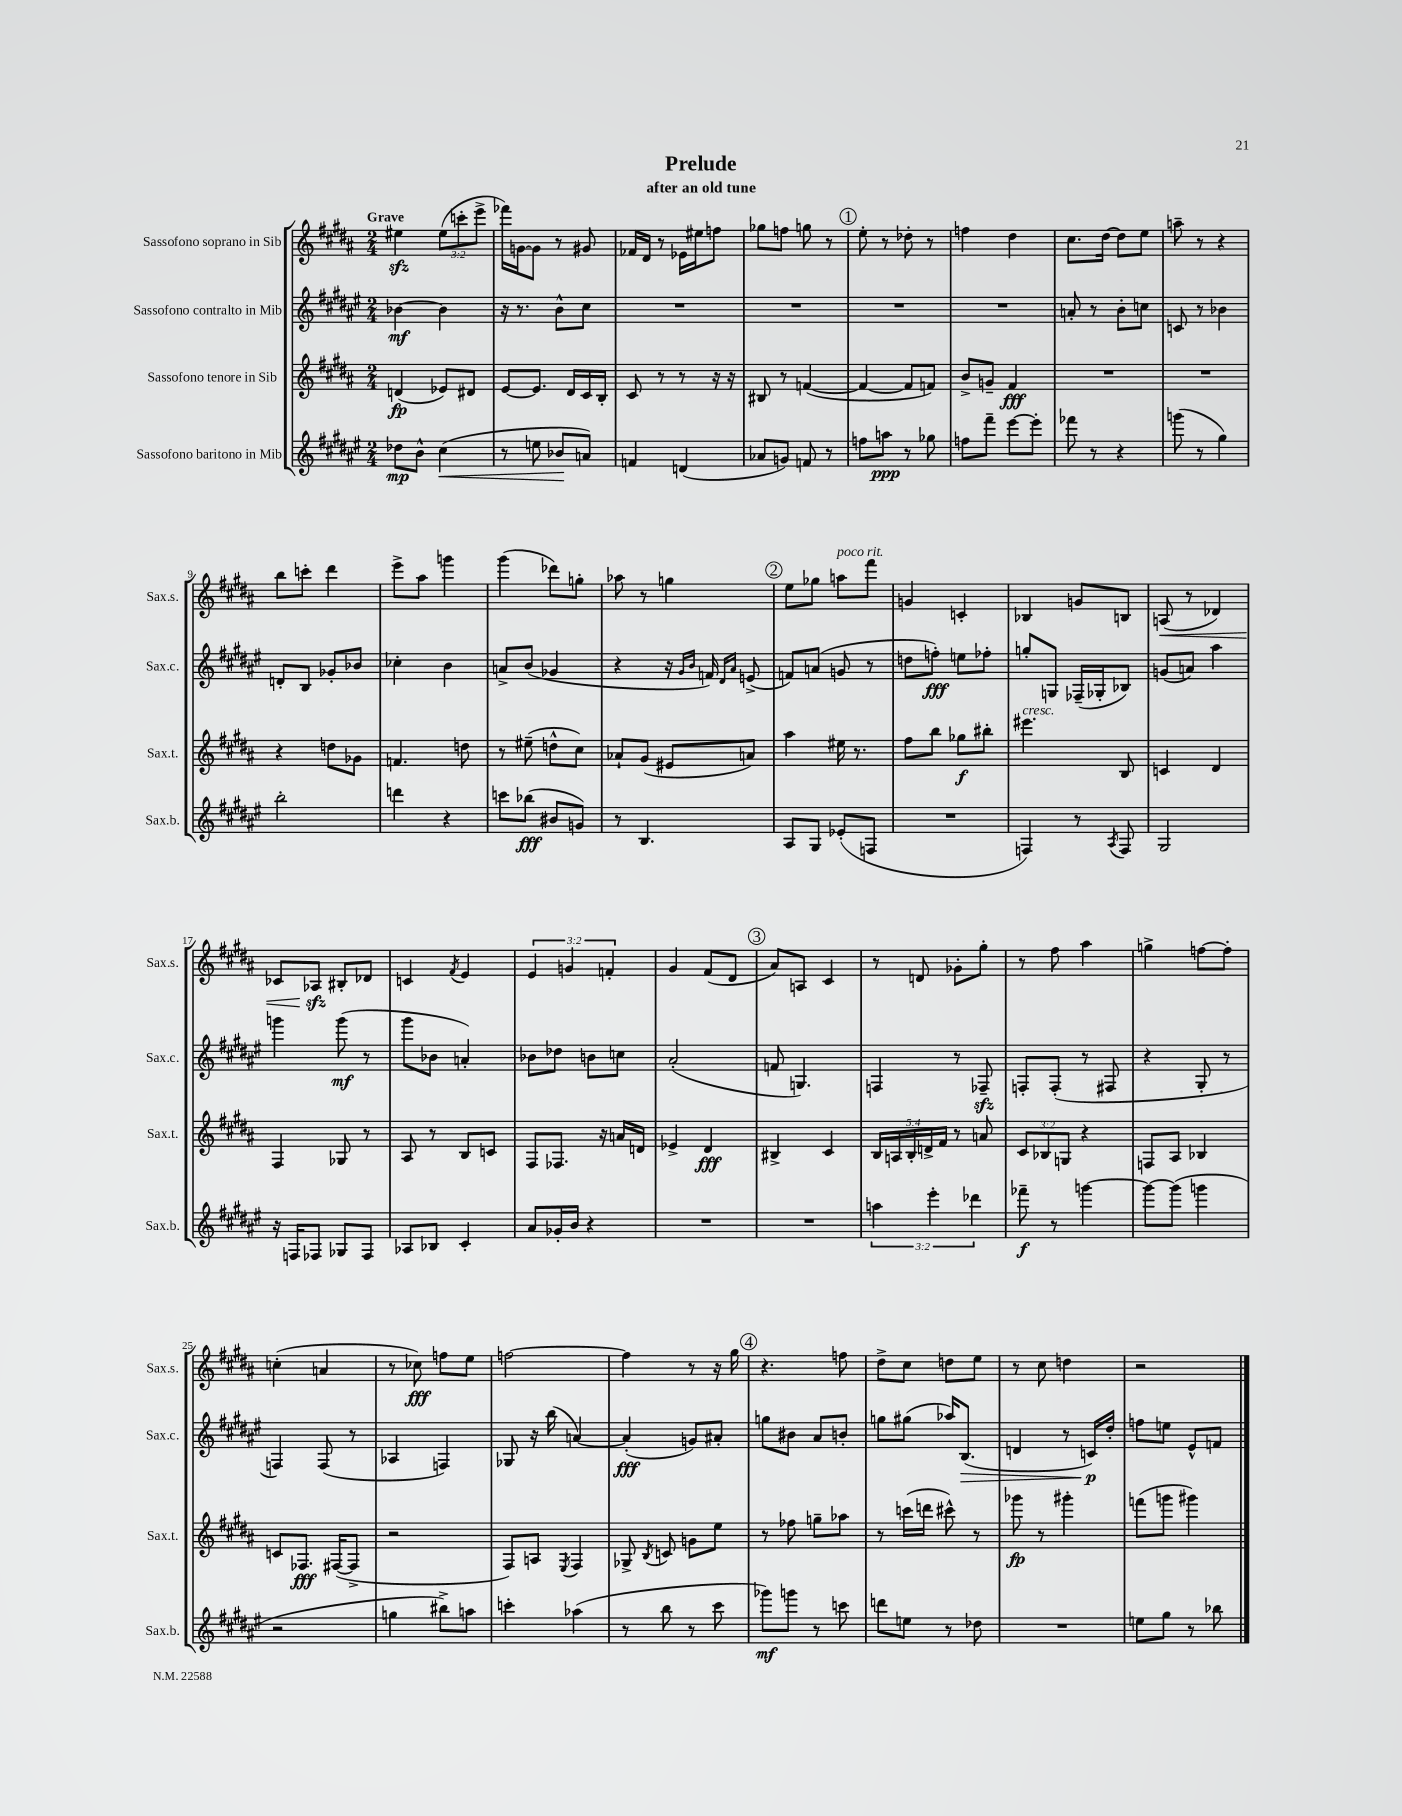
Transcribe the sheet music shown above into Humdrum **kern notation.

**kern	**dynam	**kern	**dynam	**kern	**dynam	**kern	**dynam
*part4	*part4	*part3	*part3	*part2	*part2	*part1	*part1
*staff4	*staff4	*staff3	*staff3	*staff2	*staff2	*staff1	*staff1
*I"Sassofono baritono in Mib	*	*I"Sassofono tenore in Sib	*	*I"Sassofono contralto in Mib	*	*I"Sassofono soprano in Sib	*
*I'Sax.b.	*	*I'Sax.t.	*	*I'Sax.c.	*	*I'Sax.s.	*
*clefG2	*	*clefG2	*	*clefG2	*	*clefG2	*
*k[f#c#g#d#a#e#]	*	*k[f#c#g#d#a#]	*	*k[f#c#g#d#a#e#]	*	*k[f#c#g#d#a#]	*
*M2/4	*	*M2/4	*	*M2/4	*	*M2/4	*
=1	=1	=1	=1	=1	=1	=1	=1
!	!	!	!	!	!	!LO:TX:a:B:t=Grave	!
8dd-X\L	mp	(4dn/	fp	[4b-X\	mf	4ee#Xzz\	.
8b^^\J	.	.	.	.	.	.	.
!	!LO:HP:b	!	!	!	!	!	!
(4cc#\	<	8e-X/L)	.	4b-\]	.	(12ee#\L	.
.	.	.	.	.	.	12cccn'\	.
.	.	8d#X/J	.	.	.	.	.
.	.	.	.	.	.	12eee^\J	.
=2	=2	=2	=2	=2	=2	=2	=2
8r	.	[8e/L	.	16r	.	16fff-X\LL)	.
.	.	.	.	8.r	.	[16gn\J	.
8een\	.	8.e/J]	.	.	.	8g\J]	.
8b-X/L	.	.	.	8b^^\L	.	8r	.
.	.	16d#/LL	.	.	.	.	.
8an/J)	[	16c#/	.	8cc#\J	.	8g#X/	.
.	.	16B'/JJ	.	.	.	.	.
=3	=3	=3	=3	=3	=3	=3	=3
4fn/	.	8c#/	.	2r	.	16f-X/LL	.
.	.	.	.	.	.	16d#/JJ	.
.	.	8r	.	.	.	8r	.
(4dn/	.	8r	.	.	.	16e-X\LL	.
.	.	.	.	.	.	16ee#X\J	.
.	.	16r	.	.	.	8ffn\J	.
.	.	16r	.	.	.	.	.
=4	=4	=4	=4	=4	=4	=4	=4
8a-X/L	.	8B#X/	.	2r	.	8gg-X\L	.
8gn/J)	.	8r	.	.	.	8ffn\J	.
8fn/	.	([4fn/	.	.	.	8ggn\	.
8r	.	.	.	.	.	8r	.
!!LO:REH:place=s1:t=1
=5	=5	=5	=5	=5	=5	=5	=5
8ffn\L	.	4f/_	.	2r	.	8ee'\	.
8aan\J	ppp	.	.	.	.	8r	.
8r	.	8f/L]	.	.	.	8dd-X'\	.
8gg-X\	.	8fn/J)	.	.	.	8r	.
=6	=6	=6	=6	=6	=6	=6	=6
8ffn\L	.	8b^/L	.	2r	.	4ffn\	.
8fff#~\J	.	8gn~/J	.	.	.	.	.
[8eee#\L	.	4f#/	fff	.	.	4dd#\	.
8eee#'\J]	.	.	.	.	.	.	.
=7	=7	=7	=7	=7	=7	=7	=7
8fff-X\	.	2r	.	8an'/	.	8.cc#\L	.
8r	.	.	.	8r	.	.	.
.	.	.	.	.	.	[16dd#\Jk	.
4r	.	.	.	8b'\L	.	8dd#\L]	.
.	.	.	.	8ccn\J	.	8ee\J	.
=8	=8	=8	=8	=8	=8	=8	=8
(8gggn\	.	2r	.	8cn/	.	8aan~\	.
8r	.	.	.	8r	.	8r	.
4gg#\)	.	.	.	4b-X\	.	4r	.
!!LO:LB:g=z
=9	=9	=9	=9	=9	=9	=9	=9
2bb'\	.	4r	.	8dn'/L	.	8bb\L	.
.	.	.	.	8B/J	.	8cccn'\J	.
.	.	8ddn\L	.	8g-X'/L	.	4ddd#\	.
.	.	8g-X\J	.	8b-X/J	.	.	.
=10	=10	=10	=10	=10	=10	=10	=10
4dddn\	.	4.fn/	.	4cc-X'\	.	8eee^\L	.
.	.	.	.	.	.	8aa#\J	.
4r	.	.	.	4b\	.	4gggn\	.
.	.	8ddn\	.	.	.	.	.
=11	=11	=11	=11	=11	=11	=11	=11
8cccn\L	.	8r	.	8an^/L	.	(4ggg#\	.
(8bb-X\J	fff	(8ee#X~\	.	(8b/J	.	.	.
8b#X/L	.	8ddn^^\L	.	4g-X/	.	8ddd-X\L)	.
8gn/J)	.	8cc#\J)	.	.	.	8ggn'\J	.
=12	=12	=12	=12	=12	=12	=12	=12
8r	.	8a-X`/L	.	4r	.	8aa-X\	.
4.B/	.	(8g#/J	.	.	.	8r	.
.	.	8e#X/L	.	16r	.	4ggn\	.
.	.	.	.	16qqg#/LL	.	.	.
.	.	.	.	16qqb/JJ	.	.	.
.	.	.	.	16fn/)	.	.	.
.	.	.	.	16qqd#/LL	.	.	.
.	.	.	.	16qqa#/JJ	.	.	.
.	.	8an/J)	.	(8en^/	.	.	.
!!LO:REH:place=s1:t=2
=13	=13	=13	=13	=13	=13	=13	=13
8A#/L	.	4aa#\	.	8fn/L)	.	8ee\L	.
8G#/J	.	.	.	(8an/J	.	8gg-X\J	.
!	!	!	!	!	!	!LO:TX:a:i:t=poco rit.	!
(8e-X'/L	.	16ee#X\	.	8gn/	.	8aan\L	.
.	.	8.r	.	.	.	.	.
8Fn/J	.	.	.	8r	.	8fff#\J	.
=14	=14	=14	=14	=14	=14	=14	=14
2r	.	8ff#\L	.	8ddn\L	.	4gn/	.
.	.	8bb\J	.	8ffn'\J)	fff	.	.
.	.	8gg-X\L	f	8een\L	.	4cn'/	.
.	.	8bb#X'\J	.	8ff-X'\J	.	.	.
=15	=15	=15	=15	=15	=15	=15	=15
!	!	!LO:TX:a:i:t=cresc.	!	!	!	!	!
4Fn/)	.	4.eee#X\	.	8ggn'/L	.	4B-X/	.
.	.	.	.	8Gn/J	.	.	.
8r	.	.	.	(16F-X~/LL	.	8gn/L	.
.	.	.	.	16G-X'/J	.	.	.
8qA#/	.	.	.	.	.	.	.
8F/	.	8B/	.	8B-X/J)	.	8Bn/J	.
=16	=16	=16	=16	=16	=16	=16	=16
!	!	!	!	!	!	!	!LO:HP:b
2G#/	.	4cn/	.	(8gn/L	.	(8An/	<
.	.	.	.	8an/J)	.	8r	.
.	.	4d#/	.	4aa#\	.	4d-X/)	.
!!LO:LB:g=z
=17	=17	=17	=17	=17	=17	=17	=17
16r	.	4F#/	.	4gggn\	.	8c-X/L	.
16Fn/KL	.	.	.	.	.	.	.
8F-X/J	.	.	.	.	.	8A-Xzz/J	.
8G-X/L	.	8G-X/	.	(8ggg\	mf	8B#X'/L	[
8F-/J	.	8r	.	8r	.	8d-X/J	.
=18	=18	=18	=18	=18	=18	=18	=18
8A-X/L	.	8A#/	.	8ggg#\L	.	4cn/	.
8B-X/J	.	8r	.	8b-X\J	.	.	.
.	.	.	.	.	.	8qf#/	.
4c#'/	.	8B/L	.	4an'/)	.	4e/	.
.	.	8cn/J	.	.	.	.	.
=19	=19	=19	=19	=19	=19	=19	=19
8a#/L	.	8F#/L	.	8b-X\L	.	6e/	.
16g-X'/L	.	8.F-X/J	.	8dd-X\J	.	.	.
.	.	.	.	.	.	6gn/	.
16b/JJ	.	.	.	.	.	.	.
4r	.	.	.	8bn\L	.	.	.
.	.	16r	.	.	.	.	.
.	.	.	.	.	.	6fn'/	.
.	.	16an/LL	.	8ccn\J	.	.	.
.	.	16dn/JJ	.	.	.	.	.
=20	=20	=20	=20	=20	=20	=20	=20
2r	.	4e-X^/	.	(2a#'/	.	4g#/	.
.	.	4d#/	fff	.	.	(8f#/L	.
.	.	.	.	.	.	8d#/J	.
!!LO:REH:place=s1:t=3
=21	=21	=21	=21	=21	=21	=21	=21
2r	.	4B#X^/	.	8fn/	.	8a#/L)	.
.	.	.	.	4.Gn/)	.	8An/J	.
.	.	4c#/	.	.	.	4c#/	.
=22	=22	=22	=22	=22	=22	=22	=22
6aan\	.	20B/LL	.	4Fn/	.	8r	.
.	.	20An/	.	.	.	.	.
.	.	20B'/	.	.	.	.	.
.	.	.	.	.	.	8dn/	.
.	.	20dn^/	.	.	.	.	.
6eee#'\	.	.	.	.	.	.	.
.	.	20f#/JJ	.	.	.	.	.
.	.	8r	.	8r	.	8g-X'\L	.
6ddd-X\	.	.	.	.	.	.	.
.	.	8an/	.	8F-Xzz~/	.	8gg#'\J	.
=23	=23	=23	=23	=23	=23	=23	=23
8fff-X~\	f	12c#/L	.	8Fn'/L	.	8r	.
.	.	12B-X/	.	.	.	.	.
8r	.	.	.	(8F'/J	.	8ff#\	.
.	.	12Gn/J	.	.	.	.	.
[4gggn\	.	4r	.	8r	.	4aa#\	.
.	.	.	.	8F#X/	.	.	.
=24	=24	=24	=24	=24	=24	=24	=24
8ggg\L_	.	8Fn/L	.	4r	.	4ggn^\	.
(8ggg\J]	.	8A#/J	.	.	.	.	.
4gggn\	.	4B-X/	.	8G#'/	.	[8ffn\L	.
.	.	.	.	8r	.	8ff'\J]	.
!!LO:LB:g=z
=25	=25	=25	=25	=25	=25	=25	=25
2r	.	8cn/L	.	4Fn/)	.	(4ccn'\	.
.	.	8.F-X/J	fff	.	.	.	.
.	.	.	.	(8F/	.	4an/	.
.	.	([16F#X/KL	.	.	.	.	.
.	.	8F#^/J]	.	8r	.	.	.
=26	=26	=26	=26	=26	=26	=26	=26
4ggn\	.	2r	.	4A-X/	.	8r	.
.	.	.	.	.	.	8cc-X\)	fff
8bb#X^\L)	.	.	.	4Fn/)	.	8ffn\L	.
8aan\J	.	.	.	.	.	8ee\J	.
=27	=27	=27	=27	=27	=27	=27	=27
4cccn'\	.	8F#/L)	.	8G-X/	.	[2ffn\	.
.	.	8An/J	.	16r	.	.	.
.	.	.	.	(16bb\	.	.	.
.	.	8qE/	.	.	.	.	.
(4aa-X\	.	4F#/	.	[4an/)	.	.	.
=28	=28	=28	=28	=28	=28	=28	=28
8r	.	8G-X^/	.	(4a'/]	fff	4ff\]	.
.	.	8qB/	.	.	.	.	.
8bb\	.	8cn/	.	.	.	.	.
8r	.	8gn\L	.	8gn/L)	.	8r	.
8ccc#\	.	8ee\J	.	8a#X'/J	.	16r	.
.	.	.	.	.	.	16gg#\	.
!!LO:REH:place=s1:t=4
=29	=29	=29	=29	=29	=29	=29	=29
8ggg-X\L)	mf	8r	.	8ggn\L	.	4.r	.
8gggn\J	.	8ff-X\	.	8b#X\J	.	.	.
8r	.	8ggn~\L	.	8a#/L	.	.	.
8cccn\	.	8aa-X\J	.	8bn'/J	.	8ffn\	.
=30	=30	=30	=30	=30	=30	=30	=30
8dddn\L	.	8r	.	8ggn\L	.	8dd#^\L	.
8een\J	.	(16cccn\LL	.	(8gg#X\J	.	8cc#\J	.
.	.	16dddn\JJ	.	.	.	.	.
8r	.	8ccc#X^^\)	.	16aa-X/KL)	.	8ddn\L	.
!	!	!	!	!	!LO:HP:b	!	!
.	.	.	.	(8.B/J	>	.	.
8dd-X\	.	8r	.	.	.	8ee\J	.
=31	=31	=31	=31	=31	=31	=31	=31
2r	.	8ggg-X\	fp	4dn/	.	8r	.
.	.	8r	.	.	.	8cc#\	.
.	.	4ggg#X'\	.	8r	.	4ddn\	.
.	.	.	.	16cn/LL)	p	.	.
.	.	.	.	16dd#'/JJ	]	.	.
=32	=32	=32	=32	=32	=32	=32	=32
8een\L	.	(8fffn\L	.	8ffn\L	.	2r	.
8gg#\J	.	8gggn\J	.	8een\J	.	.	.
8r	.	4ggg#X\)	.	8e#^^/L	.	.	.
8bb-X\	.	.	.	8fn/J	.	.	.
==	==	==	==	==	==	==	==
*-	*-	*-	*-	*-	*-	*-	*-
